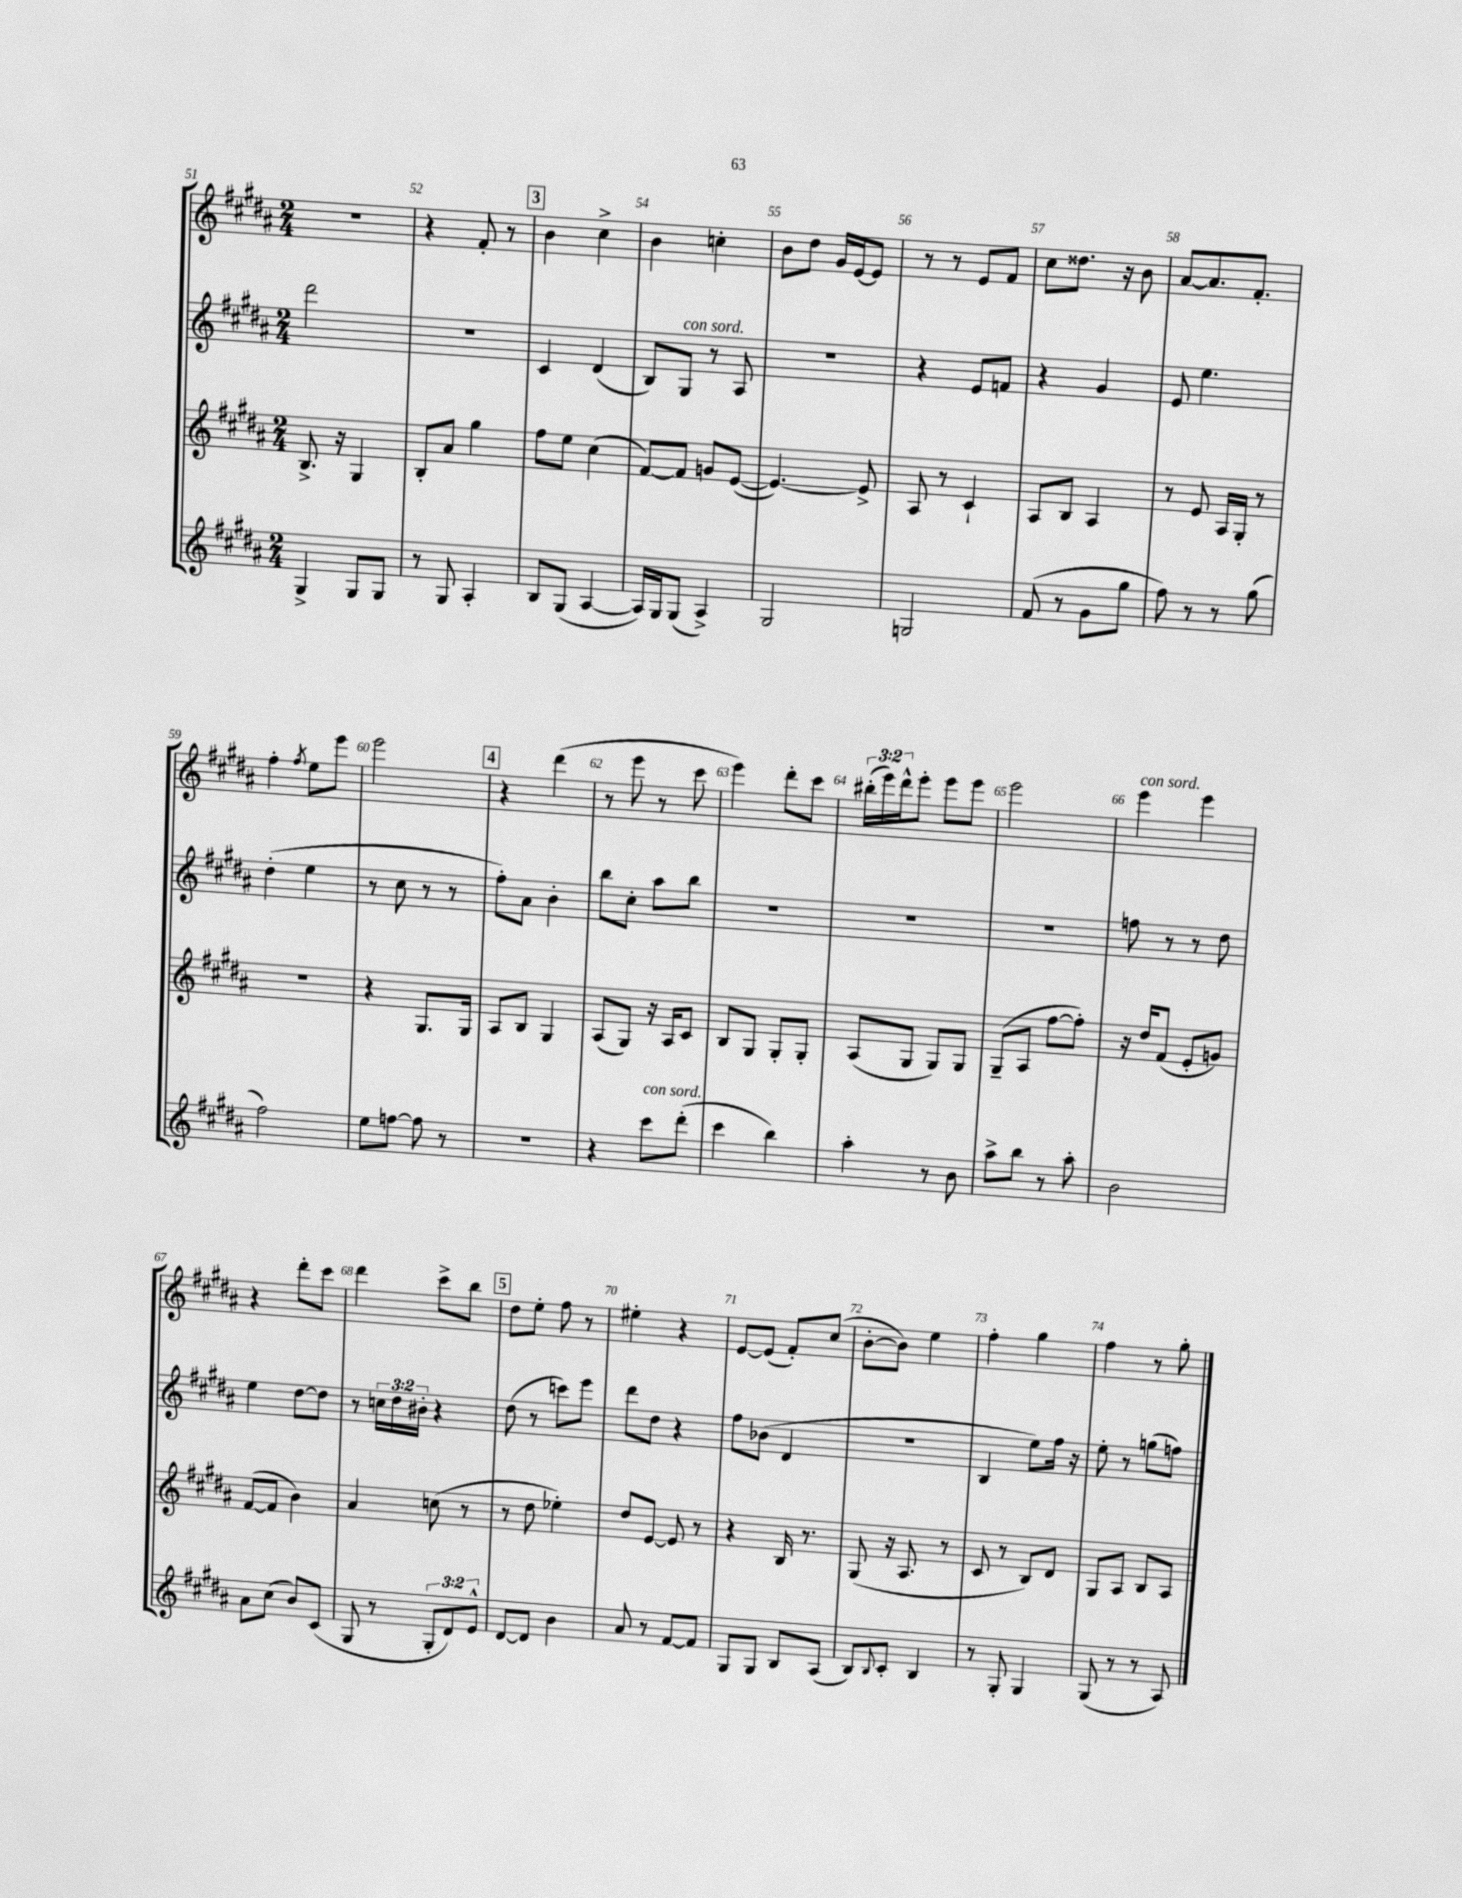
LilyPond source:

<<
\new StaffGroup <<
\new Staff = "s0" {
    \clef treble \key b \major \numericTimeSignature \time 2/4 \override Staff.TupletNumber.text = #tuplet-number::calc-fraction-text
    r2 |
    r4 fis'8-. r8 |
    \mark \markup { \box "3" } b'4 cis''4-> |
    b'4 c''4-. |
    b'8 dis''8 gis'16 e'16~ e'8 |
    r8 r8 e'8 fis'8 |
    cis''8 disis''8. r16 b'8 |
    ais'8~ ais'8. fis'8.-. |
    fis''4-. \acciaccatura { fis''8 } e''8 e'''8 |
    e'''2 |
    \mark \markup { \box "4" } r4 dis'''4( |
    r8 e'''8 r8 cis'''8 |
    e'''4) dis'''8-. cis'''8 |
    \tuplet 3/2 { bis''16-.( e'''16) dis'''16-^ } e'''8-. e'''8 e'''8 |
    e'''2 |
    e'''4^\markup { \italic "con sord." } e'''4 |
    r4 dis'''8-. cis'''8 |
    dis'''4 cis'''8-> b''8 |
    \mark \markup { \box "5" } dis''8 e''8-. fis''8 r8 |
    eis''4-. r4 |
    e'8~ e'8( fis'8-.) cis''8( |
    b'8~-. b'8) e''4 |
    fis''4-. gis''4 |
    fis''4 r8 gis''8-. \bar "|." |
}
\new Staff = "s1" {
    \clef treble \key b \major \numericTimeSignature \time 2/4 \override Staff.TupletNumber.text = #tuplet-number::calc-fraction-text
    dis'''2 |
    R2 |
    \mark \markup { \box "3" } cis'4 dis'4( |
    b8) gis8^\markup { \italic "con sord." } r8 ais8 |
    R2 |
    r4 e'8 f'8 |
    r4 gis'4 |
    e'8 e''4. |
    dis''4-.( e''4 |
    r8 cis''8 r8 r8 |
    \mark \markup { \box "4" } fis''8-.) ais'8 b'4-. |
    b''8 cis''8-. ais''8 b''8 |
    r2 |
    R2 |
    R2 |
    f''8 r8 r8 dis''8 |
    e''4 dis''8~ dis''8 |
    r8 \tuplet 3/2 { c''16 dis''16 bis'16-. } r4 |
    \mark \markup { \box "5" } dis''8( r8 c'''8) e'''8 |
    dis'''8 dis''8 r4 |
    fis''8 bes'8( dis'4 |
    r2 |
    b4 e''8) fis''16 r16 |
    e''8-. r8 g''8( f''8) \bar "|." |
}
\new Staff = "s2" {
    \clef treble \key b \major \numericTimeSignature \time 2/4
    b8.-> r16 gis4 |
    b8-. ais'8 gis''4 |
    \mark \markup { \box "3" } fis''8 e''8 cis''4( |
    fis'8~) fis'8 g'8 e'8~( |
    e'4.~) e'8-> |
    ais8 r8 cis'4-! |
    ais8 b8 ais4 |
    r8 e'8 ais16 gis16-. r8 |
    R2 |
    r4 gis8. gis16 |
    \mark \markup { \box "4" } ais8 b8 gis4 |
    ais8( gis8) r16 ais16 cis'8 |
    b8 gis8 gis8-. gis8-. |
    ais8( gis8 gis8) gis8 |
    gis8--( ais8 fis''8~ fis''8-.) |
    r16 dis''16 fis'8( e'8-. g'8) |
    fis'8~( fis'8 b'4) |
    ais'4 c''8( r8 |
    \mark \markup { \box "5" } r8 dis''8 ees''4-.) |
    dis''8 e'8~ e'8 r8 |
    r4 b16 r8. |
    gis8( r16 ais8. r8 |
    cis'8 r8 b8) dis'8 |
    gis8 ais8 b8 ais8 \bar "|." |
}
\new Staff = "s3" {
    \clef treble \key b \major \numericTimeSignature \time 2/4 \override Staff.TupletNumber.text = #tuplet-number::calc-fraction-text
    gis4-> gis8 gis8 |
    r8 gis8 ais4-. |
    \mark \markup { \box "3" } b8 gis8( ais4~ |
    ais16) gis16 gis8( ais4->) |
    gis2 |
    g2 |
    fis'8( r8 gis'8 gis''8 |
    fis''8) r8 r8 gis''8( |
    fis''2) |
    e''8 f''8~ f''8 r8 |
    \mark \markup { \box "4" } r2 |
    r4 cis'''8^\markup { \italic "con sord." } dis'''8-.( |
    cis'''4 b''4) |
    ais''4-. r8 b'8 |
    ais''8-> b''8 r8 ais''8-. |
    b'2 |
    ais'8 cis''8( b'8) cis'8( |
    gis8 r8 \tuplet 3/2 { gis8-. dis'8) e'8-^ } |
    \mark \markup { \box "5" } dis'8~ dis'8 b'4 |
    ais'8 r8 fis'8~ fis'8 |
    gis8 gis8 b8 ais8( |
    b8) \appoggiatura { b8 } cis'8-. b4 |
    r8 gis8-. gis4 |
    gis8( r8 r8 ais8) \bar "|." |
}
>>
>>
\layout { \context { \Score currentBarNumber = #51 \override BarNumber.break-visibility = ##(#f #t #t) barNumberVisibility = #all-bar-numbers-visible } }
